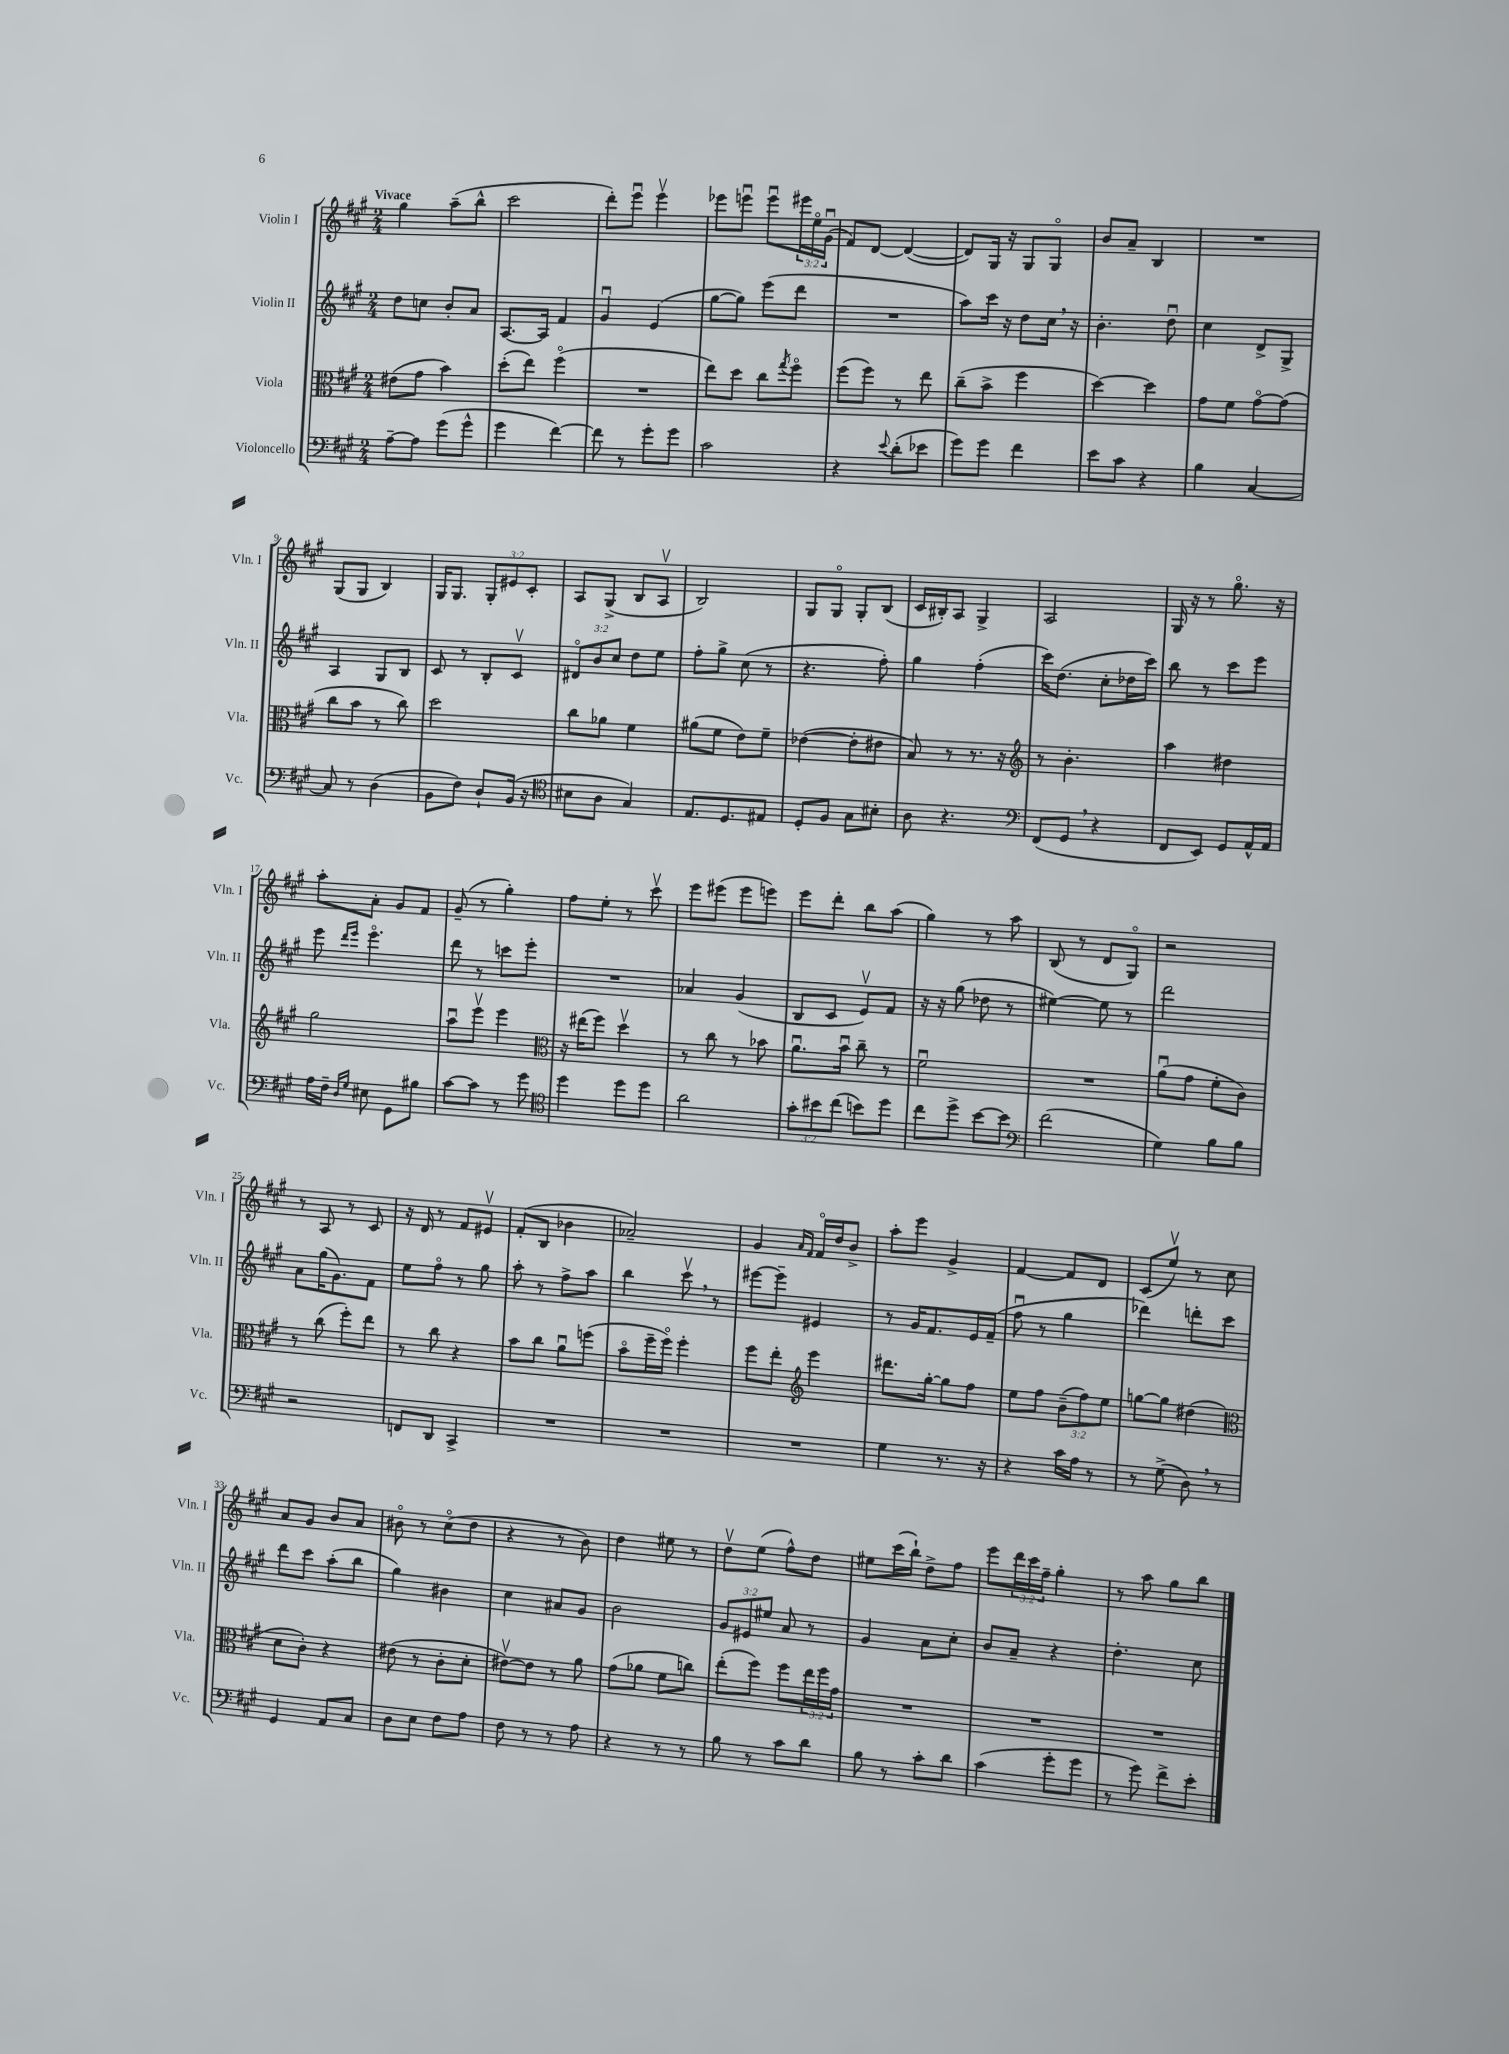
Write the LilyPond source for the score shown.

<<
\new StaffGroup <<
\new Staff = "s0" \with { instrumentName = "Violin I" shortInstrumentName = "Vln. I" } {
    \clef treble \key a \major \numericTimeSignature \time 2/4 \override Staff.TupletNumber.text = #tuplet-number::calc-fraction-text \tempo "Vivace"
    gis''4 a''8--( b''8-^ |
    cis'''2 |
    d'''8-.) e'''8\downbow e'''4\upbow |
    ees'''8 e'''8\downbow e'''8\downbow \tuplet 3/2 { eis'''16 e''16\flageolet gis'16\downbow( } |
    fis'8) d'8~ d'4~( |
    d'8) gis16 r16 gis8 gis8\flageolet |
    b'8 a'8-- b4 |
    R2 |
    gis8( gis8 b4) |
    gis16 gis8. \tuplet 3/2 { gis8-. eis'8 cis'8-. } |
    a8 gis8->( b8 a8\upbow |
    b2) |
    gis8 gis8\flageolet gis8-. b8( |
    cis'16 bis16-.) a8 gis4-> |
    a2 |
    gis16 r16 r8 gis''8.\flageolet r16 |
    a''8-. a'8-. gis'8 fis'8 |
    gis'8--( r8 gis''4-.) |
    fis''8 e''8-. r8 cis'''8\upbow |
    e'''8 eis'''8( eis'''8 e'''8) |
    e'''8 d'''8-. b''8 a''8( |
    gis''4) r8 a''8 |
    b8( r8 d'8 gis8\flageolet) |
    r2 |
    r8 a8 r8 cis'8 |
    r16 d'16 r8 fis'8 eis'8\upbow |
    fis'8-.( b8 bes'4 |
    aes'2--) |
    gis'4 \grace { a'16 fis'16 } fis'16\flageolet d''16 b'8-> |
    a''8-. e'''8 gis'4-> |
    fis'4~ fis'8 d'8 |
    cis'8( e''8\upbow) r8 cis''8 |
    a'8 gis'8 b'8 a'8 |
    bis'8\flageolet r8 cis''8\flageolet( d''8 |
    r4 r8 b'8) |
    d''4 eis''8 r8 |
    d''8\upbow e''8( fis''8-^) d''8 |
    eis''8 cis'''16( b''16-!) d''8-> fis''8 |
    e'''8 \tuplet 3/2 { d'''16 cis'''16 fis''16-- } gis''4-. |
    r8 a''8 gis''8 b''8 \bar "|." |
}
\new Staff = "s1" \with { instrumentName = "Violin II" shortInstrumentName = "Vln. II" } {
    \clef treble \key a \major \numericTimeSignature \time 2/4 \override Staff.TupletNumber.text = #tuplet-number::calc-fraction-text
    d''8 c''8 b'8-. a'8 |
    a8.~ a16 fis'4 |
    gis'4\downbow e'4( |
    gis''8~ gis''8) e'''8( d'''8 |
    R2 |
    a''8) cis'''16 r16 d''8 cis''16 \breathe r16 |
    b'4.-. d''8\downbow |
    cis''4 d'8-> gis8-> |
    a4 gis8 b8 |
    cis'8 r8 b8-. cis'8\upbow |
    \tuplet 3/2 { dis'8\flageolet b'8 cis''8 } d''8 e''8 |
    fis''8-. gis''8-> cis''8( r8 |
    r4. fis''8-.) |
    gis''4 fis''4-.( |
    cis'''16) d''8.( cis''8-. des''16 cis'''16) |
    b''8 r8 cis'''8 e'''8 |
    e'''8 \grace { d'''16 e'''16 } e'''4.\flageolet |
    d'''8 r8 c'''8 e'''8-. |
    R2 |
    aes'4 gis'4( |
    b8 cis'8 e'8\upbow) fis'8 |
    r16 r16 gis''8( des''8 r8 |
    eis''4~) eis''8 r8 |
    d'''2 |
    a'8 gis''16( gis'8.) fis'8 |
    e''8 fis''8\flageolet r8 gis''8 |
    a''8-. r8 fis''8-> a''8 |
    b''4 cis'''8\upbow \breathe r8 |
    eis'''8~ eis'''8-- eis'4 |
    r8 gis'16 fis'8. e'16 fis'16--( |
    fis''8\downbow r8 gis''4 |
    des'''4) d'''8-. cis'''8 |
    d'''8 cis'''8 a''8-.( b''8 |
    gis''4) bis'4 |
    cis''4 ais'8 gis'8 |
    b'2 |
    \tuplet 3/2 { gis'8 eis'8 eis''8 } a'8 r8 |
    gis'4 a'8 cis''8-. |
    b'8 a'8-- r4 |
    d''4.-. cis''8 \bar "|." |
}
\new Staff = "s2" \with { instrumentName = "Viola" shortInstrumentName = "Vla." } {
    \clef alto \key a \major \numericTimeSignature \time 2/4 \override Staff.TupletNumber.text = #tuplet-number::calc-fraction-text
    eis'8( gis'8 b'4) |
    d''8-.( e''8) fis''4\flageolet( |
    R2 |
    e''8) d''8 cis''8 \acciaccatura { gis''8 } fis''8\flageolet |
    fis''8( fis''8) r8 e''8 |
    cis''8--( b'8-> fis''4 |
    d''4~) d''4 |
    gis'8 fis'8 gis'8~\flageolet gis'8( |
    cis''8 b'8 r8 cis''8) |
    d''2 |
    cis''8 aes'8 fis'4 |
    ais'8( fis'8 e'8) fis'8-- |
    ees'4~( ees'8-. eis'8 |
    b8) r8 r8. r16 |
    \clef treble r8 b'4.-. |
    a''4 dis''4 |
    gis''2 |
    a''8\downbow e'''8\upbow e'''4 |
    \clef alto r16 eis''16( fis''8) d''4\upbow |
    r8 cis''8 r8 bes'8 |
    a'8.\downbow b'16\downbow cis''8-- r8 |
    fis'2\downbow |
    R2 |
    a'8\downbow( gis'8 fis'8-. cis'8) |
    r8 cis''8( fis''8-.) e''8 |
    r8 cis''8 r4 |
    b'8 cis''8 a'8\downbow f''8( |
    b'8\flageolet fis''16-- fis''16\flageolet) fis''4-. |
    fis''8 e''8-. \clef treble e'''4 |
    dis'''8. gis''16~-. gis''8 fis''8 |
    e''8 fis''8 \tuplet 3/2 { b'8--( fis''8) e''8 } |
    g''8~ g''8 dis''4( |
    \clef alto d'8 cis'8-.) r4 |
    eis'8( r8 cis'8-. d'8-. |
    eis'8~\upbow) eis'8 r8 a'8 |
    gis'8( aes'8 fis'8 c''8) |
    e''8-.( fis''8) fis''8 \tuplet 3/2 { e''16 fis''16 gis'16 } |
    R2 |
    R2 |
    R2 \bar "|." |
}
\new Staff = "s3" \with { instrumentName = "Violoncello" shortInstrumentName = "Vc." } {
    \clef bass \key a \major \numericTimeSignature \time 2/4 \override Staff.TupletNumber.text = #tuplet-number::calc-fraction-text
    a8~-- a8 gis'8( gis'8-^ |
    gis'4 fis'4~) |
    fis'8 r8 gis'8-. gis'8 |
    cis'2 |
    r4 \appoggiatura { e'8 } d'8-.( ees'8 |
    gis'8) gis'8 fis'4 |
    e'8 cis'8 r4 |
    b4 cis4~ |
    cis8 r8 d4( |
    b,8 fis8) d8-! b,16( r16 |
    \clef tenor bis8 a8 gis4) |
    e8. d8. eis8 |
    d8-. fis8 gis8 bis8-. |
    a8 r4. |
    \clef bass fis,8( gis,8 \breathe r4 |
    fis,8 e,8) gis,8 a,16-^ a,16 |
    a16 fis16-- \grace { d16 gis16 } eis8 gis,8 bis8 |
    cis'8~ cis'8 r8 gis'8 |
    \clef tenor d''4 d''8 d''8 |
    a'2 |
    \tuplet 3/2 { gis'8-. bis'8 cis''8( } b'8) d''8 |
    cis''8 d''8-> b'8~ b'8 |
    \clef bass fis'2( |
    gis4) b8 b8 |
    r2 |
    f,8 d,8 cis,4-> |
    R2 |
    R2 |
    R2 |
    gis4 r8. r16 |
    r4 cis'16 a16 r8 |
    r8 gis8->( d8) \breathe r8 |
    gis,4 a,8 cis8 |
    d8 e8 fis8 a8 |
    fis8 r8 r8 a8 |
    r4 r8 r8 |
    b8 r8 cis'8 d'8 |
    b8 r8 cis'8-. d'8 |
    cis'4( gis'8-. gis'8 |
    r8 gis'8) fis'8-> e'8-. \bar "|." |
}
>>
>>
